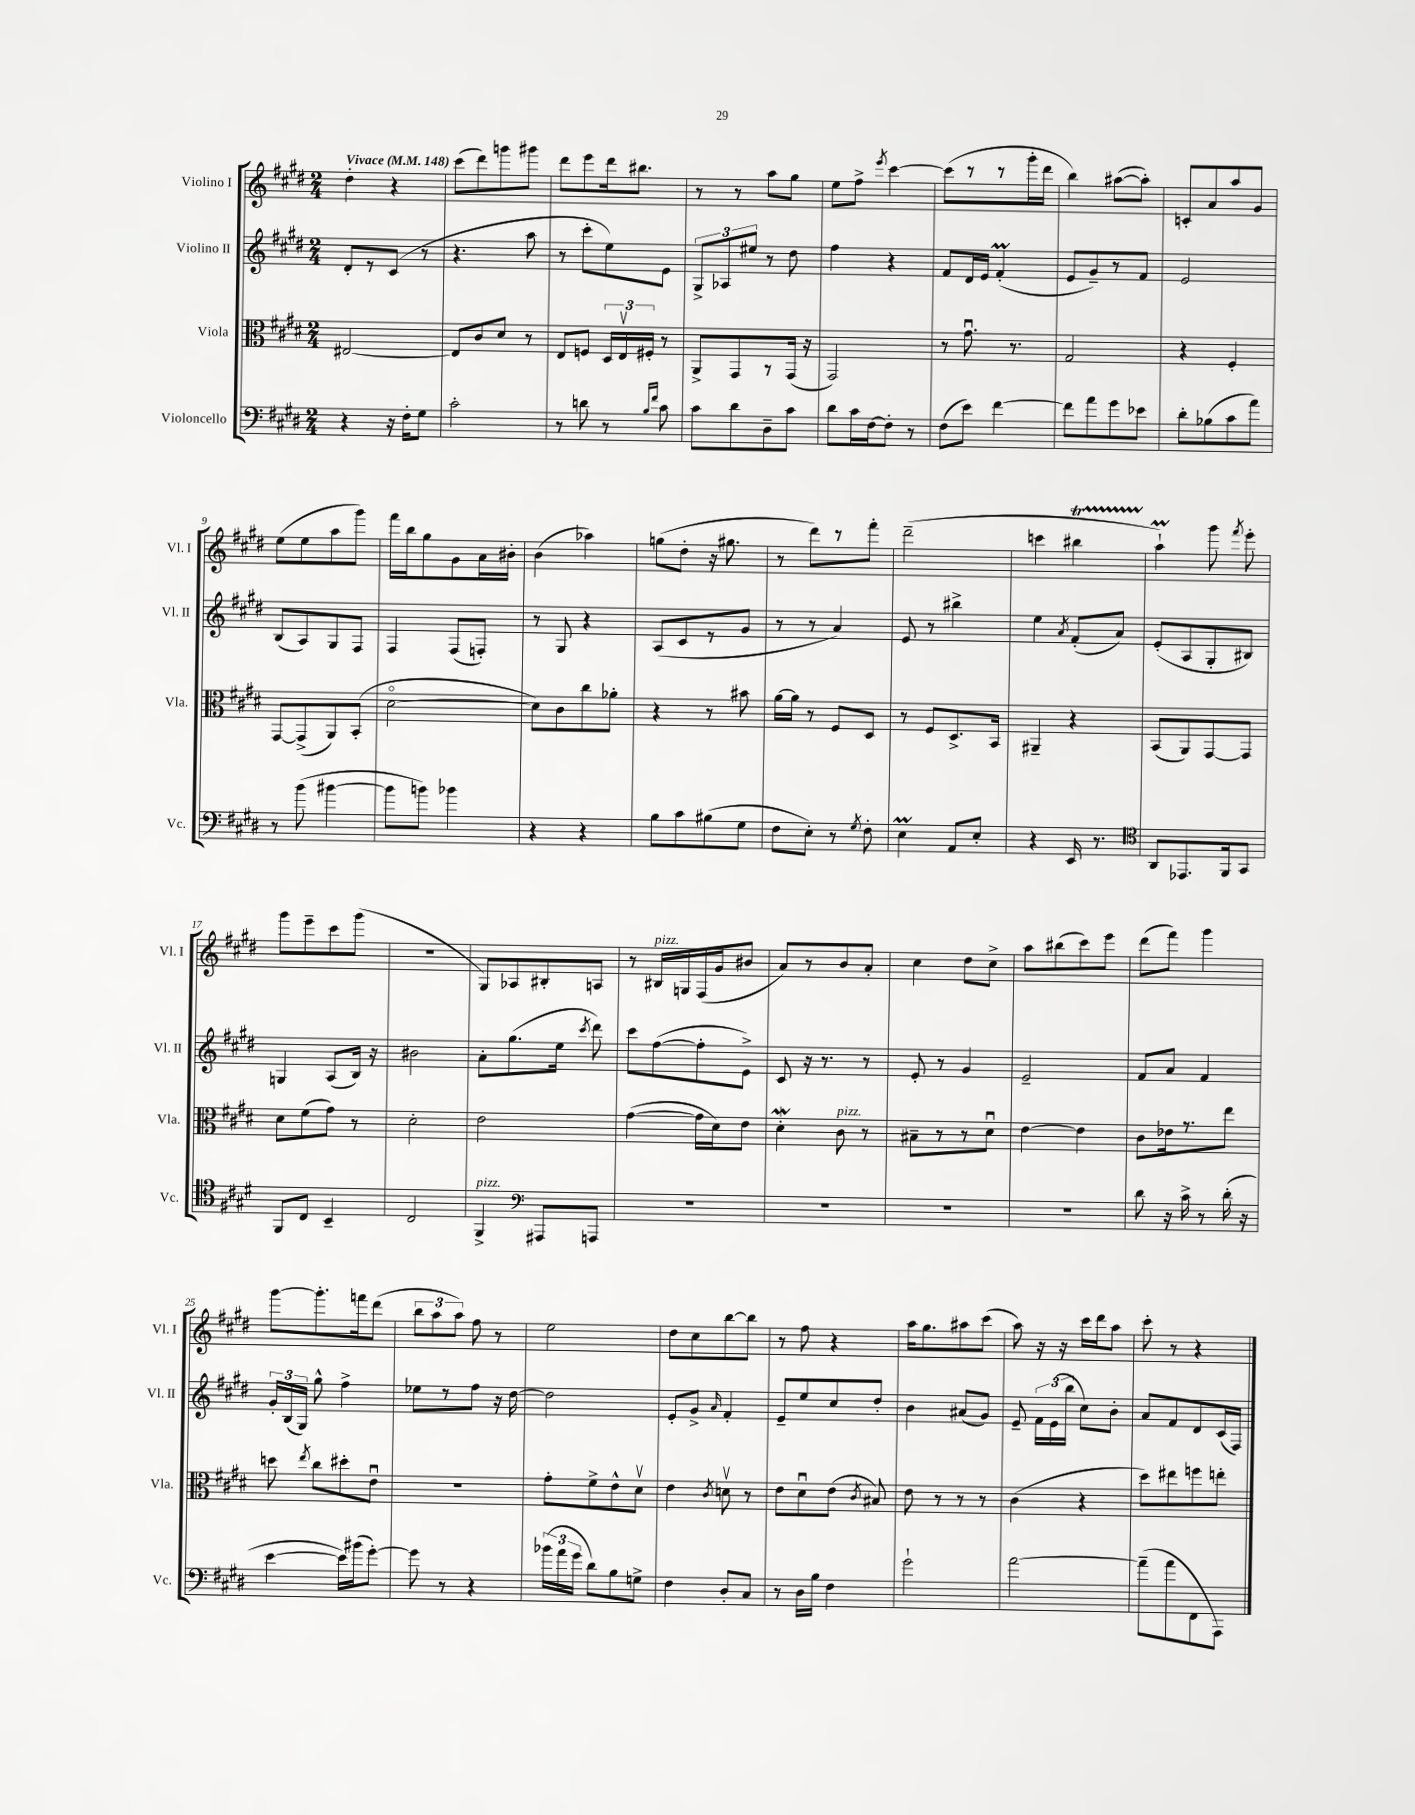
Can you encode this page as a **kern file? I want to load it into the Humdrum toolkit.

**kern	**kern	**kern	**kern
*part4	*part3	*part2	*part1
*staff4	*staff3	*staff2	*staff1
*I"Violoncello	*I"Viola	*I"Violino II	*I"Violino I
*I'Vc.	*I'Vla.	*I'Vl. II	*I'Vl. I
*clefF4	*clefC3	*clefG2	*clefG2
*k[f#c#g#d#]	*k[f#c#g#d#]	*k[f#c#g#d#]	*k[f#c#g#d#]
*M2/4	*M2/4	*M2/4	*M2/4
*MM148	*MM148	*MM148	*MM148
=1	=1	=1	=1
!	!	!	!LO:TX:a:B:t=Vivace
4r	[2E#X/	8d#'/L	4dd#'\
.	.	8r	.
16r	.	(8c#/J	4r
16F#'\KL	.	.	.
8G#\J	.	8r	.
=2	=2	=2	=2
2c#'\	8E#/L]	4.r	(8ccc#\L
.	8c#/	.	8ddd#\)
.	8d#/J	.	8gggn\
.	8r	8aa\	8ggg#X\J
=3	=3	=3	=3
8r	8E/L	8r	8ddd#\L
8dn\	8Fn/J	8ccc#'\L	8eee\
8r	24D#/LL	8ee\)	16ddd#\k
.	24Ev/	.	.
.	.	.	8.bb#X\J
.	24F#X'/JJ	.	.
16qqB/LL	.	.	.
16qqf#/JJ	.	.	.
8c#\	8r	8e\J	.
=4	=4	=4	=4
8c#\L	8AA^/L	12G#^/L	8r
.	.	12A-X/	.
8d#\	8GG#/	.	8r
.	.	12ee#X/J	.
8D#~\	8r	8r	8aa\L
8c#\J	(16GG#/Jk	8dd#\	8gg#\J
.	16r	.	.
=5	=5	=5	=5
8d#\L	2GG#/)	4ff#\	8ee\L
16c#\L	.	.	8ff#^\J
[16F#\J	.	.	.
.	.	.	8qeee/
8F#'\J]	.	4r	[4ccc#\
8r	.	.	.
=6	=6	=6	=6
(8F#\L	8r	8f#/L	(8ccc#\L]
8e\J)	8.g#u\	16d#/L	8r
.	.	16e/JJ	.
[4f#\	.	(4f#M'/	8r
.	8.r	.	.
.	.	.	16ggg#'\L
.	.	.	16ddd#\JJ
=7	=7	=7	=7
8f#\L]	2G#/	8e/L	4bb\)
8a\	.	8g#~/)	.
8g#\	.	8r	([8aa#X\L
8e-X\J	.	8f#/J	8aa#'\J])
=8	=8	=8	=8
8d#'\L	4r	2e/	8cn'/L
(8B-X\	.	.	8a/
8c#\	4F#'/	.	8aa/
8a\J)	.	.	8g#/J
!!LO:LB:g=z
=9	=9	=9	=9
8r	[8GG#/L	(8B/L	(8ee\L
(8b\	(8GG#^/]	8A/)	8ee\
[4b#X\	8AA/)	8G#/	8aa\
.	(8BB'/J	8F#/J	8ggg#\J)
=10	=10	=10	=10
8b#\L]	[2d#\	4F#/	16fff#\LL
.	.	.	16bb\J
8bn\J)	.	.	8gg#\
4b-X\	.	(8F#/L	8g#\
.	.	8Fn'/J)	16a\L
.	.	.	16b#X'\JJ
=11	=11	=11	=11
4r	8d#\L])	8r	(4b\
.	8c#\	8G#/	.
4r	8cc#\	4r	4aa-X\)
.	8a-X'\J	.	.
=12	=12	=12	=12
8B\L	4r	(8A/L	(8ggn\L
8c#\	.	8c#/	8dd#'\J
(8B#X\	8r	8r	16r
.	.	.	8.gg#X\
8G#\J	8b#X\	8g#/J	.
=13	=13	=13	=13
8F#\L	[16a\LL	8r	8r
.	16a\JJ]	.	.
8E'\J)	8r	8r	8ddd#\L)
8r	8F#/L	4a/)	8r
8qG#/	.	.	.
8F#'\	8D#/J	.	8fff#'\J
=14	=14	=14	=14
4EM\	8r	8e/	(2ddd#~\
.	8F#/L	8r	.
8AA/L	8.D#^/	4bb#X^\	.
8E'/J	.	.	.
.	16BB/Jk	.	.
=15	=15	=15	=15
4r	4AA#X~/	4ee\	4cccn\
.	.	8qa/	.
16EE/	4r	(8f#'/L	4bb#Xt\
8.r	.	.	.
.	.	8a/J)	.
=16	=16	=16	=16
*clefC4	*	*	*
8AA/L	(8BB/L	(8e'/L	4aaM`\)
8.EE-X/	8AA/)	8A/	.
.	[8GG#/	8G#'/	8ggg#\
16FF#/k	.	.	.
.	.	.	8qfff#/
8GG#/J	8GG#/J]	8B#X/J)	8eee'\
!!LO:LB:g=z
=17	=17	=17	=17
8FF#/L	8d#\L	4Gn/	8ggg#\L
8C#/J	(8f#\	.	8eee~\
4BB~/	8g#\J)	(8A/L	8ccc#\
.	8r	16B/Jk)	(8ggg#\J
.	.	16r	.
=18	=18	=18	=18
2C#/	2d#'\	2b#X\	2r
=19	=19	=19	=19
!LO:TX:a:i:t=pizz.	!	!	!
4FF#^/	2e\	8a'\L	8G#/L)
.	.	(8.gg#\	8A-X/
*clefF4	*	*	*
8AAA#X/L	.	.	8B#X'/
.	.	16ee\Jk	.
.	.	8qccc#/	.
8AAAn/J	.	8ddd#\)	8An/J
=20	=20	=20	=20
2r	([4g#\	8ccc#\L	8r
!	!	!	!LO:TX:a:i:t=pizz.
.	.	([8ff#\	16B#X/LL
.	.	.	16Gn/
.	16g#\LL]	8ff#'\]	(16F#/
.	16d#\J)	.	16g#/J
.	8e\J	8e^\J)	8b#X/J
=21	=21	=21	=21
2r	4d#W'\	8c#/	8a/L)
.	.	16r	8r
.	.	8.r	.
!	!LO:TX:a:i:t=pizz.	!	!
.	8c#\	.	8b/
.	8r	8r	8a'/J
=22	=22	=22	=22
2r	8B#X~\L	8e'/	4cc#\
.	8r	8r	.
.	8r	4g#/	8dd#\L
.	8d#u\J	.	8cc#^\J
=23	=23	=23	=23
2r	[4e\	2e~/	8aa\L
.	.	.	(8bb#X\
.	4e\]	.	8ccc#\)
.	.	.	8eee\J
=24	=24	=24	=24
8d#\	8c#\L	8f#/L	(8ddd#\L
16r	16e-X\k	8a/J	8fff#\J)
16c#^\	8.r	.	.
8r	.	4f#/	4ggg#\
(16d#'\	8ee\J	.	.
16r	.	.	.
!!LO:LB:g=z
=25	=25	=25	=25
[4e\	8ddn\	24g#'/LL	[8ggg#\L
.	.	(24B/	.
.	.	24G#/JJ)	.
.	8qee/	.	.
.	8cc#\L	8gg#^^\	8.ggg#'\]
16e\LL])	8dd#X'\	4ff#^\	.
(16b#X\J	.	.	16fffn\k
[8g#'\J)	8eu\J	.	(8ddd#\J
=26	=26	=26	=26
8g#\]	2r	8ee-X\L	12bb\L
.	.	.	12aa\
8r	.	8r	.
.	.	.	12aa\J)
4r	.	8ff#\J	8ff#\
.	.	16r	8r
.	.	[16dd#\	.
=27	=27	=27	=27
(24b-X\LL	8g#'\L	2dd#\]	2ee\
24a\	.	.	.
24g#\JJ	.	.	.
8d#\L)	8f#^\	.	.
8B\	8e^^\	.	.
8Gn^\J	8d#v\J	.	.
=28	=28	=28	=28
4F#\	4e\	8e'/L	8dd#\L
.	.	8g#^/J	8cc#\
.	8qc#/	16qqa/	.
8D#'/L	8dnv\	4f#'/	[8bb\
8C#/J	8r	.	8bb\J]
=29	=29	=29	=29
8r	8e\L	8e~/L	8r
16D#\LL	8d#u\	8ee/	8ff#\
16B\JJ	.	.	.
4F#\	(8e\J	8cc#/	4r
.	8qc#/	.	.
.	8B#X/)	8dd#'/J	.
=30	=30	=30	=30
2g#`\	8e\	4b\	16aa\KL
.	.	.	8.gg#\
.	8r	.	.
.	8r	(8a#X/L	8aa#X\
.	8r	8g#/J)	(8ccc#\J
=31	=31	=31	=31
[2a\	(4c#\	8e~/	8aa\)
.	.	24f#\LL	16r
.	.	(24e\	.
.	.	.	16r
.	.	24bb\JJ	.
.	4r	8cc#\L)	16ccc#\LL
.	.	.	16ddd#\J
.	.	8b'\J	8aa\J
=32	=32	=32	=32
(8a~\L]	8dd#\L)	8a/L	8ccc#'\
8a\	8ee#X\	8f#/	8r
8FF#\	8ffn\	8d#/	4r
8AAA\J)	8een'\J	(16c#/L	.
.	.	16F#/JJ)	.
==	==	==	==
*-	*-	*-	*-
